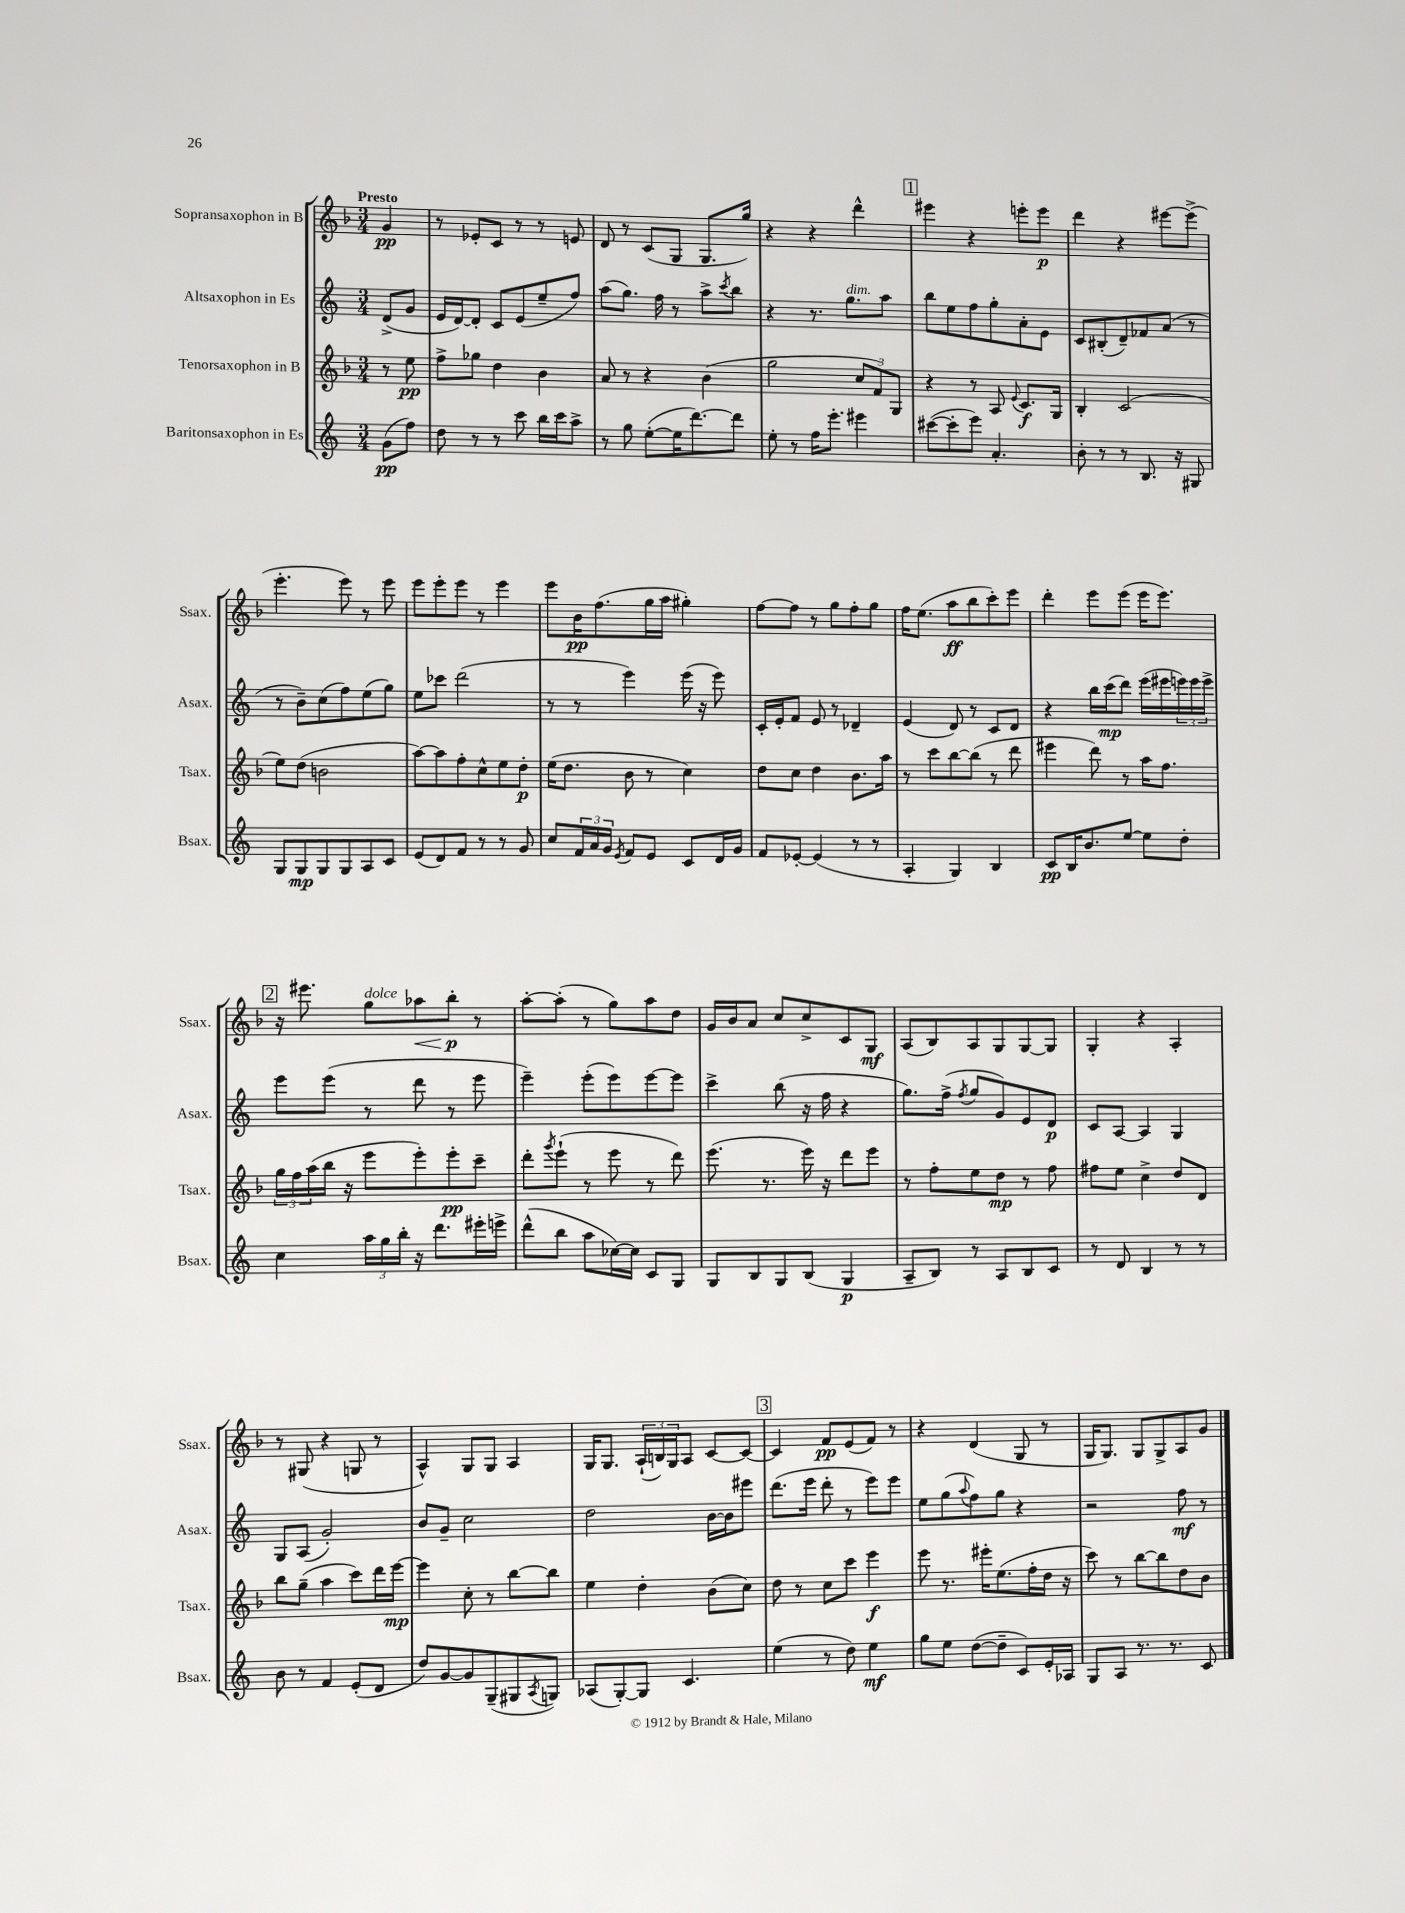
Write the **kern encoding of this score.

**kern	**dynam	**kern	**dynam	**kern	**dynam	**kern	**dynam
*part4	*part4	*part3	*part3	*part2	*part2	*part1	*part1
*staff4	*staff4	*staff3	*staff3	*staff2	*staff2	*staff1	*staff1
*I"Baritonsaxophon in Es	*	*I"Tenorsaxophon in B	*	*I"Altsaxophon in Es	*	*I"Sopransaxophon in B	*
*I'Bsax.	*	*I'Tsax.	*	*I'Asax.	*	*I'Ssax.	*
*clefG2	*	*clefG2	*	*clefG2	*	*clefG2	*
*k[]	*	*k[b-]	*	*k[]	*	*k[b-]	*
*M3/4	*	*M3/4	*	*M3/4	*	*M3/4	*
=	=	=	=	=	=	=	=
!	!	!	!	!	!	!LO:TX:a:B:t=Presto	!
(8g\L	pp	8r	.	(8d^/L	.	4g/	pp
8ff\J)	.	8ee\	pp	8g/J	.	.	.
=1	=1	=1	=1	=1	=1	=1	=1
8dd\	.	8ff^\L	.	16e/LL	.	8r	.
.	.	.	.	[16d/J)	.	.	.
8r	.	8gg-X\J	.	8d'/J]	.	8e-X'/L	.
8r	.	4dd\	.	8c/L	.	8c/J	.
8ccc\	.	.	.	(8e/	.	8r	.
16bb\LL	.	4b-\	.	8ee~/	.	8r	.
16ccc\J	.	.	.	.	.	.	.
8aa^\J	.	.	.	8ff/J)	.	8en/	.
=2	=2	=2	=2	=2	=2	=2	=2
8r	.	8a/	.	(8aa\L	.	8d/	.
8gg\	.	8r	.	8.gg\J)	.	8r	.
([8ee'\L	.	4r	.	.	.	(8c/L	.
.	.	.	.	16ff\	.	.	.
16ee\K]	.	.	.	8r	.	8G/J	.
[8.ddd\)	.	.	.	.	.	.	.
.	.	(4b-\	.	8aa^\L	.	8.G/L	.
.	.	.	.	8qccc/	.	.	.
8ddd\J]	.	.	.	8bb\J	.	.	.
.	.	.	.	.	.	16gg/Jk)	.
=3	=3	=3	=3	=3	=3	=3	=3
8ee'\	.	2gg\	.	4r	.	4r	.
8r	.	.	.	.	.	.	.
16ff\KL	.	.	.	8.r	.	4r	.
8.eee'\J	.	.	.	.	.	.	.
!	!	!	!	!LO:TX:a:i:t=dim.	!	!	!
.	.	.	.	8.gg\L	.	.	.
4eee#X\	.	12cc/L	.	.	.	4ddd^^\	.
.	.	12f/)	.	.	.	.	.
.	.	.	.	8aa\J	.	.	.
.	.	12G/J	.	.	.	.	.
!!LO:REH:place=s1:t=1
=4	=4	=4	=4	=4	=4	=4	=4
([8ccc#X\L	.	4r	.	8bb\L	.	4eee#X\	.
8ccc#'\]	.	.	.	8ee\	.	.	.
8eee\J)	.	8r	.	8ff\	.	4r	.
4.a'/	.	8A/	.	8gg'\	.	.	.
.	.	8qqe/	.	.	.	.	.
.	.	8.c/L	f	8a'\	.	8eeen'\L	.
.	.	.	.	8e\J	.	8eee\J	p
.	.	16G/Jk	.	.	.	.	.
=5	=5	=5	=5	=5	=5	=5	=5
8b'\	.	4B-'/	.	8c/L	.	4ddd\	.
8r	.	.	.	(8B#X'/	.	.	.
8r	.	(2c/	.	8d~/)	.	4r	.
8.B/	.	.	.	8f-X/	.	.	.
.	.	.	.	(8a/J	.	[8eee#X\L	.
16r	.	.	.	.	.	.	.
8G#X/	.	.	.	8r	.	(8eee#^\J]	.
!!LO:LB:g=z
=6	=6	=6	=6	=6	=6	=6	=6
8G/L	.	8ee\L)	.	8r	.	4.eee'\	.
8G/	mp	(8dd\J	.	8b~\L)	.	.	.
8G/	.	2bn\	.	(8cc\	.	.	.
8G/	.	.	.	8ff\)	.	8eee\)	.
8A/	.	.	.	(8ee\	.	8r	.
8c/J	.	.	.	8gg\J)	.	8eee\	.
=7	=7	=7	=7	=7	=7	=7	=7
(8e/L	.	[8aa\L)	.	8ee\L	.	8eee\L	.
8d/)	.	8aa\]	.	8ccc-X\J	.	8eee'\	.
8f/J	.	8ff'\	.	(2ddd\	.	8eee\J	.
8r	.	8cc^^\	.	.	.	8r	.
8r	.	8ee\	.	.	.	4eee\	.
8g/	.	8dd'\J	p	.	.	.	.
=8	=8	=8	=8	=8	=8	=8	=8
8cc/L	.	(16ee\KL	.	8r	.	8eee\L	.
.	.	8.dd\J	.	.	.	.	.
24f/L	.	.	.	8r	.	16b-\K	pp
24a/	.	.	.	.	.	.	.
.	.	.	.	.	.	(8.ff\	.
24g/JJ	.	.	.	.	.	.	.
8qe/	.	.	.	.	.	.	.
8f/L	.	8b-\	.	4eee\)	.	.	.
8e/J	.	8r	.	.	.	16gg\L	.
.	.	.	.	.	.	16aa\JJ	.
8c/L	.	4cc\)	.	(16eee\	.	4gg#X'\)	.
.	.	.	.	16r	.	.	.
16d/L	.	.	.	8eee\)	.	.	.
16g/JJ	.	.	.	.	.	.	.
=9	=9	=9	=9	=9	=9	=9	=9
8f/L	.	8dd\L	.	16c'/LL	.	[8ff\L	.
.	.	.	.	16e'/J	.	.	.
[8e-X'/J	.	8cc\J	.	8f/J	.	8ff\J]	.
(4e-/]	.	4dd\	.	8e/	.	8r	.
.	.	.	.	8r	.	8gg\L	.
8r	.	8.b-\L	.	4d-X~/	.	8ff'\	.
8r	.	.	.	.	.	8gg\J	.
.	.	16aa\Jk	.	.	.	.	.
=10	=10	=10	=10	=10	=10	=10	=10
4A'/	.	8r	.	(4e/	.	16ff\KL	.
.	.	.	.	.	.	(8.ee\J	.
.	.	8ccc\L	.	.	.	.	.
4G/)	.	[8bb-\	.	8d/)	.	8aa\L	ff
.	.	(8bb-\J]	.	8r	.	8bb-\	.
4B/	.	8r	.	8c/L	.	8ccc'\)	.
.	.	8ddd\	.	8d/J	.	8eee\J	.
=11	=11	=11	=11	=11	=11	=11	=11
8c/L	pp	4eee#X\	.	4r	.	4ddd'\	.
16B/K	.	.	.	.	.	.	.
8.b/	.	.	.	.	.	.	.
.	.	8ddd\)	.	16bb\LL	.	8eee\L	.
.	.	.	.	(16ccc\J	mp	.	.
[8ee/J	.	8r	.	8ddd\J)	.	(8eee\J	.
8ee\L]	.	16aa\KL	.	(16eee\LL	.	16eee\KL	.
.	.	8.ff\J	.	16eee#X\	.	8.eee\J)	.
8dd'\J	.	.	.	24eeen\)	.	.	.
.	.	.	.	24eee\	.	.	.
.	.	.	.	24eee^\JJ	.	.	.
!!LO:LB:g=z
!!LO:REH:place=s1:t=2
=12	=12	=12	=12	=12	=12	=12	=12
4cc\	.	24gg\LL	.	8eee\L	.	16r	.
.	.	24ff\	.	.	.	.	.
.	.	.	.	.	.	8.eee#X\	.
.	.	(24aa\	.	.	.	.	.
.	.	16bb-\JJ	.	(8eee\J	.	.	.
.	.	16r	.	.	.	.	.
!	!	!	!	!	!	!LO:TX:a:i:t=dolce	!
24aa\LL	.	8eee\L	.	8r	.	8gg\L	.
24gg\	.	.	.	.	.	.	.
24bb'\JJ	.	.	.	.	.	.	.
!	!	!	!	!	!	!	!LO:HP:b
16r	.	8eee'\)	.	8ddd\	.	8aa-X\	<
8.ddd\L	.	.	.	.	.	.	.
.	.	8eee'\	pp	8r	.	8bb-'\J	p
16eee#X'\L	.	8ccc~\J	.	8eee\	.	8r	[
16eeen^\JJ	.	.	.	.	.	.	.
=13	=13	=13	=13	=13	=13	=13	=13
(8ddd^^\L	.	8ddd'\L	.	4eee~\)	.	[8aa'\L	.
.	.	8qggg/	.	.	.	.	.
8bb\J	.	(8eee`\J	.	.	.	(8aa'\J]	.
8aa\L	.	8r	.	(8eee'\L	.	8r	.
[16cc-X\L)	.	8eee\	.	8eee\)	.	8gg\L)	.
16cc-\JJ]	.	.	.	.	.	.	.
8c/L	.	8r	.	[8eee\	.	8aa\	.
8G/J	.	8ddd\)	.	8eee\J]	.	8dd\J	.
=14	=14	=14	=14	=14	=14	=14	=14
8G/L	.	(8.eee\	.	4ccc^\	.	16g/LL	.
.	.	.	.	.	.	16b-/J	.
8B/	.	.	.	.	.	8a/J	.
.	.	8.r	.	.	.	.	.
8G/	.	.	.	(8bb\	.	8cc/L	.
(8B/J	.	16eee\)	.	16r	.	8cc^/	.
.	.	16r	.	16ff\	.	.	.
4G/	p	8ddd\L	.	4r	.	8c/	.
.	.	8eee\J	.	.	.	8G/J	mf
=15	=15	=15	=15	=15	=15	=15	=15
8A~/L	.	8r	.	8.gg\L)	.	(8A/L	.
8B/J)	.	8ff'\L	.	.	.	8B-/)	.
.	.	.	.	(16ff^\Jk	.	.	.
.	.	.	.	8qff/	.	.	.
8r	.	8ee\	.	8gg/L	.	8A/	.
8A/L	.	8dd\J	mp	8g/)	.	8G/	.
8B/	.	8r	.	8e/	.	[8G/	.
8c/J	.	8ff\	.	8d/J	p	8G/J]	.
=16	=16	=16	=16	=16	=16	=16	=16
8r	.	8ff#X\L	.	8c/L	.	4G'/	.
8d/	.	8ee\J	.	[8A/J	.	.	.
4B/	.	4cc^\	.	4A/]	.	4r	.
8r	.	8dd/L	.	4G/	.	4A'/	.
8r	.	8d/J	.	.	.	.	.
!!LO:LB:g=z
=17	=17	=17	=17	=17	=17	=17	=17
8b\	.	8bb-\L	.	8G/L	.	8r	.
8r	.	(8gg~\J	.	(8A/J	.	(8G#X/	.
4f/	.	4aa\	.	2g'/)	.	4r	.
(8e'/L	.	8ccc\L)	.	.	.	8Gn/	.
8d/J	.	16ddd\L	.	.	.	8r	.
.	.	[16eee\JJ	mp	.	.	.	.
=18	=18	=18	=18	=18	=18	=18	=18
8dd/L)	.	4eee\]	.	8b/L	.	4A^^/)	.
[8g/	.	.	.	8g~/J	.	.	.
8g/]	.	8cc'\	.	2cc\	.	8G/L	.
(8G~/	.	8r	.	.	.	8G/J	.
8G#X/	.	[8bb-\L	.	.	.	4A/	.
8qA/	.	.	.	.	.	.	.
8Gn/J)	.	8bb-\J]	.	.	.	.	.
=19	=19	=19	=19	=19	=19	=19	=19
(8A-X/L	.	4ee\	.	2dd\	.	16G/KL	.
.	.	.	.	.	.	8.G/J	.
[8G'/)	.	.	.	.	.	.	.
8G/J]	.	4dd'\	.	.	.	(24A`/LL	.
.	.	.	.	.	.	24Bn/)	.
.	.	.	.	.	.	24G/J	.
4.c/	.	.	.	.	.	8A/J	.
.	.	(8b-\L	.	[16b\LL	.	[8c/L	.
.	.	.	.	16b\J]	.	.	.
.	.	8cc\J)	.	8eee#X\J	.	8c/J_	.
!!LO:REH:place=s1:t=3
=20	=20	=20	=20	=20	=20	=20	=20
(4ee\	.	8dd\	.	(8.ddd\L	.	4c/]	.
.	.	8r	.	.	.	.	.
.	.	.	.	16eee\Jk	.	.	.
8r	.	8cc\L	.	8ddd'\	.	8f/L	pp
8dd\)	.	8ccc\J	.	8r	.	(8e/	.
4ee\	mf	4eee\	f	8eee\L)	.	8f/J)	.
.	.	.	.	8eee\J	.	8r	.
=21	=21	=21	=21	=21	=21	=21	=21
8gg\L	.	8eee\	.	8ee\L	.	4r	.
8ee\J	.	8.r	.	(8gg\	.	.	.
.	.	.	.	8qqaa/	.	.	.
([8dd\L	.	.	.	8ff\)	.	(4d/	.
.	.	16eee#X'\KL	.	.	.	.	.
8dd~\J]	.	(8.ee\	.	8gg\J	.	.	.
8c/L)	.	.	.	4r	.	8G/	.
.	.	16ff'\L	.	.	.	.	.
16e'/L	.	16dd\JJ	.	.	.	8r	.
16A-X/JJ	.	16r	.	.	.	.	.
=22	=22	=22	=22	=22	=22	=22	=22
8G/L	.	8ccc\)	.	2r	.	16G/KL	.
.	.	.	.	.	.	8.G/J)	.
8A/J	.	8r	.	.	.	.	.
8.r	.	[8bb-\L	.	.	.	8G/L	.
.	.	8bb-\]	.	.	.	8G^/	.
8.r	.	.	.	.	.	.	.
.	.	8dd\	.	8ff\	mf	8A/	.
8c/	.	8b-\J	.	8r	.	8g/J	.
==	==	==	==	==	==	==	==
*-	*-	*-	*-	*-	*-	*-	*-
